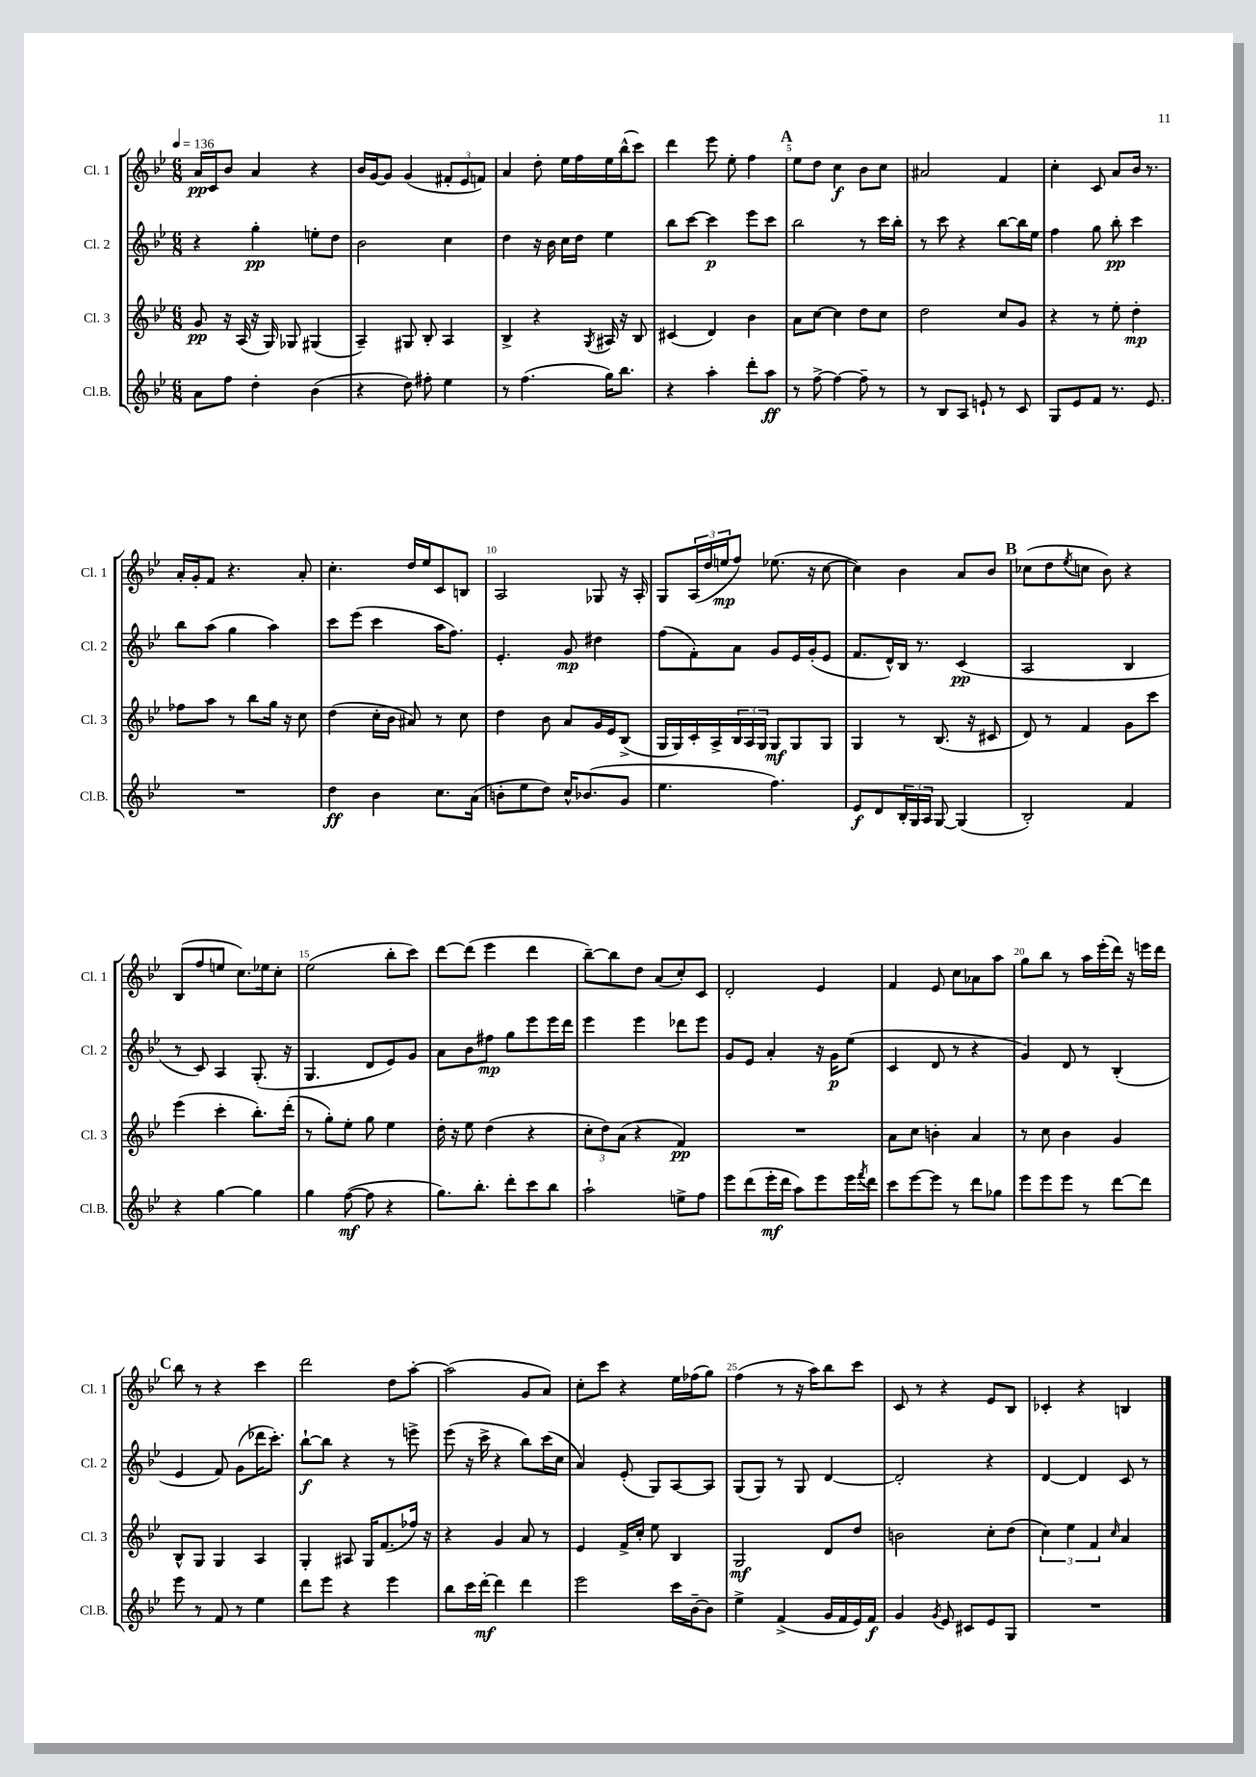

**kern	**dynam	**kern	**dynam	**kern	**dynam	**kern	**dynam
*part4	*part4	*part3	*part3	*part2	*part2	*part1	*part1
*staff4	*staff4	*staff3	*staff3	*staff2	*staff2	*staff1	*staff1
*I"Cl.B.	*	*I"Cl. 3	*	*I"Cl. 2	*	*I"Cl. 1	*
*I'Cl.B.	*	*I'Cl. 3	*	*I'Cl. 2	*	*I'Cl. 1	*
*clefG2	*	*clefG2	*	*clefG2	*	*clefG2	*
*k[b-e-]	*	*k[b-e-]	*	*k[b-e-]	*	*k[b-e-]	*
*M6/8	*	*M6/8	*	*M6/8	*	*M6/8	*
*MM136	*	*MM136	*	*MM136	*	*MM136	*
=1	=1	=1	=1	=1	=1	=1	=1
8a\L	.	8g/	pp	4r	.	16a/LL	pp
.	.	.	.	.	.	16c/J	.
8ff\J	.	16r	.	.	.	8b-/J	.
.	.	(16A/	.	.	.	.	.
4dd'\	.	16r	.	4gg'\	pp	4a/	.
.	.	16G/)	.	.	.	.	.
.	.	8G-X/	.	.	.	.	.
(4b-\	.	(4G#X/	.	8een'\L	.	4r	.
.	.	.	.	8dd\J	.	.	.
=2	=2	=2	=2	=2	=2	=2	=2
4r	.	4A~/)	.	2b-\	.	16b-/LL	.
.	.	.	.	.	.	[16g/J	.
.	.	.	.	.	.	8g/J]	.
8dd\)	.	8G#X/	.	.	.	(4g/	.
8ff#X'\	.	8B-'/	.	.	.	.	.
4ee-\	.	4A/	.	4cc\	.	12f#X'/L	.
.	.	.	.	.	.	12e-/	.
.	.	.	.	.	.	12fn/J)	.
=3	=3	=3	=3	=3	=3	=3	=3
8r	.	4B-^/	.	4dd\	.	4a/	.
(4.ff\	.	.	.	.	.	.	.
.	.	4r	.	16r	.	8dd'\	.
.	.	.	.	16b-\	.	.	.
.	.	.	.	16cc\LL	.	16ee-\LL	.
.	.	.	.	16dd\JJ	.	16ff\	.
.	.	8qG/	.	.	.	.	.
16gg\KL)	.	16A#X/	.	4ee-\	.	16ee-\	.
8.bb-\J	.	16r	.	.	.	(16bb-^^\J	.
.	.	8B-/	.	.	.	8ccc\J)	.
=4	=4	=4	=4	=4	=4	=4	=4
4r	.	(4c#X/	.	8bb-\L	.	4ddd\	.
.	.	.	.	[8ccc\J	.	.	.
4aa'\	.	4d/)	.	4ccc\]	p	8eee-\	.
.	.	.	.	.	.	8ee-'\	.
8ddd'\L	.	4b-\	.	8eee-\L	.	4ff\	.
8aa\J	ff	.	.	8ccc\J	.	.	.
!!LO:REH:place=s1:t=A
=5	=5	=5	=5	=5	=5	=5	=5
8r	.	8a\L	.	2bb-\	.	8ee-\L	.
[8ff^\	.	[8cc\J	.	.	.	8dd\J	.
4ff\_	.	4cc\]	.	.	.	4cc\	f
8ff~\]	.	8dd\L	.	8r	.	8b-\L	.
8r	.	8cc\J	.	16ccc\LL	.	8cc\J	.
.	.	.	.	16bb-'\JJ	.	.	.
=6	=6	=6	=6	=6	=6	=6	=6
8r	.	2dd\	.	8r	.	2a#X/	.
8B-/L	.	.	.	8ccc\	.	.	.
8A/J	.	.	.	4r	.	.	.
8en`/	.	.	.	.	.	.	.
8r	.	8cc/L	.	[8bb-\L	.	4f/	.
8c/	.	8g/J	.	16bb-\L]	.	.	.
.	.	.	.	16ee-\JJ	.	.	.
=7	=7	=7	=7	=7	=7	=7	=7
8G/L	.	4r	.	4ff\	.	4cc'\	.
8e-/	.	.	.	.	.	.	.
8f/J	.	8r	.	8gg\	.	8c/	.
8.r	.	8ee-'\	.	8bb-'\	pp	8a/L	.
.	.	4dd'\	mp	4ccc\	.	16b-/Jk	.
8.e-/	.	.	.	.	.	8.r	.
!!LO:LB:g=z
=8	=8	=8	=8	=8	=8	=8	=8
2.r	.	8ff-X\L	.	8bb-\L	.	16a'/LL	.
.	.	.	.	.	.	16g'/J	.
.	.	8aa\J	.	(8aa\J	.	8f/J	.
.	.	8r	.	4gg\	.	4.r	.
.	.	8bb-\L	.	.	.	.	.
.	.	16gg\Jk	.	4aa\)	.	.	.
.	.	16r	.	.	.	.	.
.	.	8cc\	.	.	.	8a'/	.
=9	=9	=9	=9	=9	=9	=9	=9
4dd\	ff	(4dd\	.	8ccc\L	.	4.cc'\	.
.	.	.	.	(8eee-\J	.	.	.
4b-\	.	16cc'\LL	.	4ccc\	.	.	.
.	.	16b-\JJ	.	.	.	.	.
.	.	8a#X/)	.	.	.	16dd/LL	.
.	.	.	.	.	.	16ee-/J	.
8.cc\L	.	8r	.	16aa\KL	.	8c/	.
.	.	.	.	8.ff\J)	.	.	.
.	.	8cc\	.	.	.	8Bn/J	.
(16a\Jk	.	.	.	.	.	.	.
=10	=10	=10	=10	=10	=10	=10	=10
8bn'\L	.	4dd\	.	4.e-'/	.	2A/	.
8ee-\	.	.	.	.	.	.	.
8dd\J)	.	8b-\	.	.	.	.	.
16cc^^/KL	.	8a/L	.	8g/	mp	.	.
(8.b-X/	.	.	.	.	.	.	.
.	.	16g/L	.	4dd#X\	.	8G-X/	.
.	.	16e-/J	.	.	.	.	.
8g/J	.	(8B-^/J	.	.	.	16r	.
.	.	.	.	.	.	16A'/	.
=11	=11	=11	=11	=11	=11	=11	=11
4.ee-\	.	16G/LL	.	(8ff\L	.	8G/L	.
.	.	16G/)	.	.	.	.	.
.	.	16c'/	.	8f'\)	.	(24A/L	.
.	.	.	.	.	.	24dd/	.
.	.	16A^/	.	.	.	.	.
.	.	.	.	.	.	24een/J	mp
.	.	24B-/	.	8a\J	.	8ff/J)	.
.	.	24A/	.	.	.	.	.
.	.	24G/JJ	.	.	.	.	.
4.ff\)	.	8G/L	mf	8g/L	.	(8.ee-X\	.
.	.	8G/	.	16e-/L	.	.	.
.	.	.	.	(16g'/J	.	16r	.
.	.	8G/J	.	8e-/J	.	[8cc\	.
=12	=12	=12	=12	=12	=12	=12	=12
8e-/L	f	4G/	.	8.f/L	.	4cc\])	.
8d/	.	.	.	.	.	.	.
.	.	.	.	16d^^/L)	.	.	.
24B-'/L	.	8r	.	16B-/JJ	.	4b-\	.
24G/	.	.	.	.	.	.	.
.	.	.	.	8.r	.	.	.
24A/JJ	.	.	.	.	.	.	.
[8G/	.	(8.B-/	.	.	.	.	.
(4G/]	.	.	.	(4c/	pp	8a/L	.
.	.	16r	.	.	.	.	.
.	.	8c#X/	.	.	.	8b-/J	.
!!LO:REH:place=s1:t=B
=13	=13	=13	=13	=13	=13	=13	=13
2B-'/)	.	8d/)	.	2A/	.	(8cc-X\L	.
.	.	8r	.	.	.	8dd\	.
.	.	.	.	.	.	8qee-/	.
.	.	4f/	.	.	.	8ccn\J	.
.	.	.	.	.	.	8b-\)	.
4f/	.	8g\L	.	4B-/	.	4r	.
.	.	8ccc\J	.	.	.	.	.
!!LO:LB:g=z
=14	=14	=14	=14	=14	=14	=14	=14
4r	.	(4eee-\	.	8r	.	(8B-/L	.
.	.	.	.	8c/)	.	8ff/	.
[4gg\	.	4ccc'\	.	4A/	.	8een/J	.
.	.	.	.	.	.	8.cc\L)	.
4gg\]	.	8.bb-'\L)	.	(8.G'/	.	.	.
.	.	.	.	.	.	16ee-X\k	.
.	.	.	.	.	.	8cc'\J	.
.	.	(16ddd'\Jk	.	16r	.	.	.
=15	=15	=15	=15	=15	=15	=15	=15
4gg\	.	8r	.	4.G/	.	(2ee-\	.
.	.	8gg'\L)	.	.	.	.	.
([8ff\	mf	8ee-'\J	.	.	.	.	.
8ff\]	.	8gg\	.	8d/L	.	.	.
4r	.	4ee-\	.	8e-/)	.	8bb-'\L	.
.	.	.	.	8g/J	.	8ccc\J)	.
=16	=16	=16	=16	=16	=16	=16	=16
8.gg\L)	.	16dd'\	.	8a\L	.	[8ddd\L	.
.	.	16r	.	.	.	.	.
.	.	8ee-\	.	8b-\	.	(8ddd\J]	.
8.bb-'\J	.	.	.	.	.	.	.
.	.	(4dd\	.	8ff#X\J	mp	4eee-\	.
8ddd'\L	.	.	.	8gg\L	.	.	.
8ccc\	.	4r	.	8eee-\	.	4ddd\	.
8bb-\J	.	.	.	16eee-\L	.	.	.
.	.	.	.	16ddd\JJ	.	.	.
=17	=17	=17	=17	=17	=17	=17	=17
2aa`\	.	12cc'\L	.	4eee-\	.	[8bb-~\L)	.
.	.	12dd\)	.	.	.	.	.
.	.	.	.	.	.	8bb-\]	.
.	.	(12a\J	.	.	.	.	.
.	.	4r	.	4eee-\	.	8dd\J	.
.	.	.	.	.	.	(8a/L	.
8een^\L	.	4f/)	pp	8ddd-X\L	.	8cc'/)	.
8ff\J	.	.	.	8eee-\J	.	8c/J	.
=18	=18	=18	=18	=18	=18	=18	=18
8eee-\L	.	2.r	.	8g/L	.	2d'/	.
(8ddd\	.	.	.	8e-/J	.	.	.
16eee-'\L	mf	.	.	4a'/	.	.	.
16ddd\JJ	.	.	.	.	.	.	.
8aa\L)	.	.	.	.	.	.	.
8eee-\	.	.	.	16r	.	4e-/	.
.	.	.	.	16g\KL	p	.	.
16eee-\L	.	.	.	(8ee-\J	.	.	.
8qfff/	.	.	.	.	.	.	.
16ddd\JJ	.	.	.	.	.	.	.
=19	=19	=19	=19	=19	=19	=19	=19
8ccc\L	.	8a\L	.	4c/	.	4f/	.
[8eee-\	.	8cc\J	.	.	.	.	.
8eee-\J]	.	4bn'\	.	8d/	.	8e-/	.
8r	.	.	.	8r	.	8cc\L	.
8ddd\L	.	4a/	.	4r	.	8a-X\	.
8gg-X\J	.	.	.	.	.	8aa\J	.
=20	=20	=20	=20	=20	=20	=20	=20
8eee-\L	.	8r	.	4g/)	.	8gg\L	.
8eee-\	.	8cc\	.	.	.	8bb-\J	.
8eee-\J	.	4b-\	.	8d/	.	8r	.
8r	.	.	.	8r	.	16aa\LL	.
.	.	.	.	.	.	(16eee-'\	.
[8ddd\L	.	4g/	.	(4B-'/	.	16ddd\JJ)	.
.	.	.	.	.	.	16r	.
8ddd\J]	.	.	.	.	.	16eeen\LL	.
.	.	.	.	.	.	16ddd\JJ	.
!!LO:LB:g=z
!!LO:REH:place=s1:t=C
=21	=21	=21	=21	=21	=21	=21	=21
8eee-\	.	8B-^^/L	.	4e-/	.	8bb-\	.
8r	.	8G/J	.	.	.	8r	.
8f/	.	4G/	.	8f/)	.	4r	.
8r	.	.	.	(8g\L	.	.	.
4ee-\	.	4A/	.	16ddd-X\K	.	4ccc\	.
.	.	.	.	8.ccc'\J)	.	.	.
=22	=22	=22	=22	=22	=22	=22	=22
8ddd\L	.	4G'/	.	[8bb-`\L	f	2ddd\	.
8eee-\J	.	.	.	8bb-\J]	.	.	.
4r	.	8A#X/	.	4r	.	.	.
.	.	16G/KL	.	.	.	.	.
.	.	(8.f/	.	.	.	.	.
4eee-\	.	.	.	8r	.	8dd\L	.
.	.	16ff-X/Jk)	.	8eeen^\	.	[8aa'\J	.
.	.	16r	.	.	.	.	.
=23	=23	=23	=23	=23	=23	=23	=23
8bb-\L	.	4r	.	(8eee-\	.	(2aa\]	.
16ccc\L	.	.	.	16r	.	.	.
[16ddd'\JJ	mf	.	.	16ccc^\	.	.	.
4ddd\]	.	4g/	.	4r	.	.	.
4ddd\	.	8a/	.	8bb-\L)	.	8g/L	.
.	.	8r	.	(16ccc\L	.	8a/J)	.
.	.	.	.	16cc\JJ	.	.	.
=24	=24	=24	=24	=24	=24	=24	=24
2eee-\	.	4e-/	.	4a/)	.	8cc'\L	.
.	.	.	.	.	.	8ccc\J	.
.	.	16f^/LL	.	(8e-'/	.	4r	.
.	.	16cc'/JJ	.	.	.	.	.
.	.	8ee-\	.	8G/L)	.	.	.
16ccc\LL	.	4B-/	.	[8A/	.	16ee-\LL	.
[16b-~\J	.	.	.	.	.	(16ff-X\J	.
8b-\J]	.	.	.	8A/J]	.	8gg\J)	.
=25	=25	=25	=25	=25	=25	=25	=25
4ee-^\	.	2G/	mf	(8G/L	.	(4ff\	.
.	.	.	.	8G/J)	.	.	.
(4f^/	.	.	.	8r	.	8r	.
.	.	.	.	8G/	.	16r	.
.	.	.	.	.	.	16aa\KL)	.
16g/LL	.	8d/L	.	[4d/	.	8bb-\	.
16f/	.	.	.	.	.	.	.
16e-/)	.	8dd/J	.	.	.	8ccc\J	.
16f/JJ	f	.	.	.	.	.	.
=26	=26	=26	=26	=26	=26	=26	=26
4g/	.	2bn\	.	2d'/]	.	8c/	.
.	.	.	.	.	.	8r	.
8qg/	.	.	.	.	.	.	.
8e-/	.	.	.	.	.	4r	.
8c#X/L	.	.	.	.	.	.	.
8e-/	.	8cc'\L	.	4r	.	8e-/L	.
8G/J	.	(8dd\J	.	.	.	8B-/J	.
=27	=27	=27	=27	=27	=27	=27	=27
2.r	.	6cc\)	.	[4d/	.	4c-X'/	.
.	.	6ee-\	.	.	.	.	.
.	.	.	.	4d/]	.	4r	.
.	.	6f/	.	.	.	.	.
.	.	16qqcc/	.	.	.	.	.
.	.	4a/	.	8c/	.	4Bn/	.
.	.	.	.	8r	.	.	.
==	==	==	==	==	==	==	==
*-	*-	*-	*-	*-	*-	*-	*-
